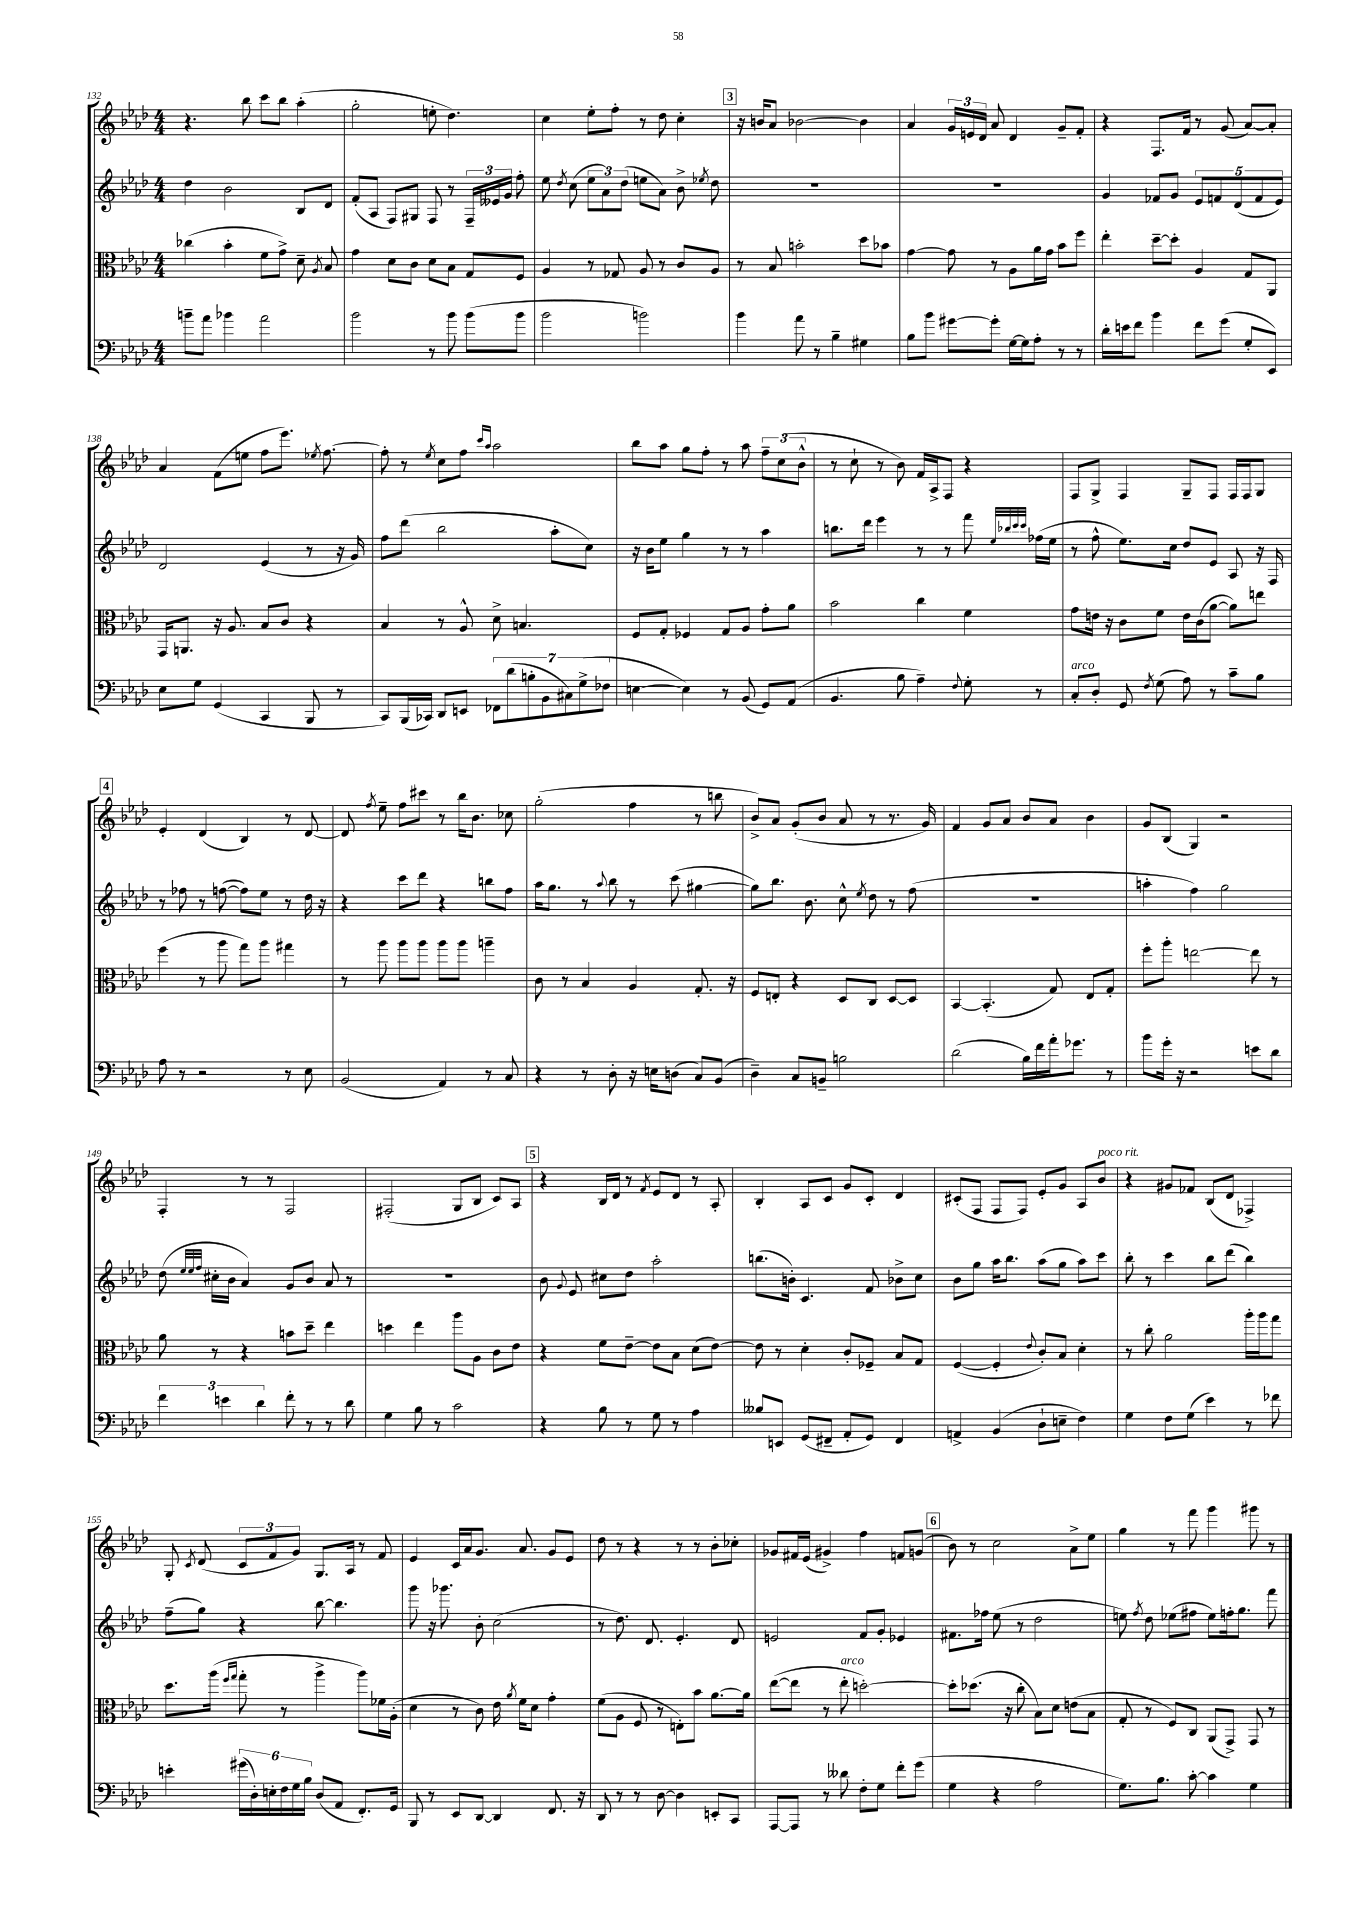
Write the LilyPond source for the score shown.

<<
\new StaffGroup <<
\new Staff = "s0" {
    \clef treble \key aes \major \numericTimeSignature \time 4/4
    \autoBeamOff r4. bes''8 c'''8[ bes''8] aes''4-.( |
    g''2-. e''8-. des''4.) |
    c''4 ees''8[-. f''8]-. r8 des''8 c''4-. |
    \mark \markup { \box "3" } r16 b'16[ aes'8] bes'2~ bes'4 |
    aes'4 \tuplet 3/2 { g'16[ e'16 des'16] } aes'8 des'4 g'8[-- f'8]-. |
    r4 f8.[ f'16] r8 g'8( aes'8[~) aes'8]-. |
    aes'4 f'8[( e''8] f''8[ ees'''8.]) \acciaccatura { ees''8 } f''8.~ |
    f''8-. r8 \acciaccatura { ees''8 } c''8[ f''8] \grace { c'''16[ aes''16] } aes''2 |
    bes''8[ aes''8] g''8[ f''8]-. r8 aes''8 \tuplet 3/2 { f''8[-- c''8( bes'8]-^ } |
    r8 c''8-! r8 bes'8) f'16[ aes16-> f8] r4 |
    f8[ g8]-> f4 g8[-- f8] f16[ f16 g8] |
    \mark \markup { \box "4" } ees'4-. des'4( bes4) r8 des'8~ |
    des'8 \acciaccatura { f''8 } ees''8-- f''8[ cis'''8] r8 bes''16[ bes'8.] ces''8 |
    g''2-.( f''4 r8 b''8 |
    bes'8[->) aes'8] g'8[-.( bes'8] aes'8 r8 r8. g'16) |
    f'4 g'8[ aes'8] bes'8[ aes'8] bes'4 |
    g'8[ bes8]( g4) r2 |
    f4-. r8 r8 f2 |
    fis2-.( g8[ bes8] c'8[) aes8] |
    \mark \markup { \box "5" } r4 bes16[ des'16] r8 \acciaccatura { f'8 } ees'8[ des'8] r8 aes8-. |
    bes4-. aes8[ c'8] g'8[ c'8]-. des'4 |
    cis'8[-.( f8] f8[ f8]) ees'8[-. g'8] aes8[ bes'8]^\markup { \italic "poco rit." } |
    r4 gis'8[ fes'8] bes8[( des'8] fes4->) |
    g8-. \acciaccatura { c'8 } des'8( \tuplet 3/2 { c'8[ f'8 g'8]) } g8.[ aes16] r8 f'8 |
    ees'4 c'16[ aes'16 g'8.] aes'8. g'8[ ees'8] |
    des''8 r8 r4 r8 r8 bes'8[-. ces''8]-. |
    ges'8[ fis'16 ees'16]( gis'4->) f''4 f'8[ g'8]( |
    \mark \markup { \box "6" } bes'8) r8 c''2 aes'8[-> ees''8] |
    g''4 r8 f'''8 g'''4 gis'''8 r8 \bar "|." |
}
\new Staff = "s1" {
    \clef treble \key aes \major \numericTimeSignature \time 4/4
    \autoBeamOff des''4 bes'2 bes8[ des'8] |
    f'8[-.( aes8] f8[) gis8] f8 r8 \tuplet 3/2 { f16[-- eeses'16 g'16] } f''8-. |
    ees''8 \acciaccatura { des''8 } c''8( \tuplet 3/2 { ees''8[ aes'8) des''8]( } e''8[ aes'8]) bes'8-> \acciaccatura { ees''8 } des''8 |
    \mark \markup { \box "3" } R1 |
    R1 |
    g'4 fes'8[ g'8] \tuplet 5/4 { ees'8[ f'8 des'8( f'8 ees'8]) } |
    des'2 ees'4( r8 r16 g'16) |
    f''8[ des'''8]( bes''2 aes''8[-. c''8]) |
    r16 bes'16[ ees''8] g''4 r8 r8 aes''4 |
    b''8.[ des'''16] ees'''4 r8 r8 f'''8 \grace { ees''32[ bes''32 c'''32 c'''32] } fes''16[( ees''16] |
    r8 f''8-^ ees''8.[) c''16] des''8[ ees'8] aes8 r16 f16 |
    \mark \markup { \box "4" } r8 fes''8 r8 f''8~( f''8[) ees''8] r8 des''16 r16 |
    r4 c'''8[ des'''8] r4 b''8[ f''8] |
    aes''16[ g''8.] r8 \appoggiatura { aes''8 } bes''8 r8 c'''8( gis''4~ |
    gis''8[) bes''8.] bes'8. c''8-^ \acciaccatura { ees''8 } des''8 r8 f''8( |
    R1 |
    a''4-. f''4) g''2 |
    des''8( \grace { ees''32[ ees''32 f''32] } cis''16[-. bes'16] aes'4) g'8[ bes'8] aes'8 r8 |
    R1 |
    \mark \markup { \box "5" } bes'8 \appoggiatura { g'8 } ees'8 cis''8[ des''8] aes''2-. |
    b''8.[( b'16]-.) c'4. f'8 bes'8[-> c''8] |
    bes'8[ g''8] aes''16[ bes''8.] aes''8[( g''8] aes''8[) c'''8] |
    bes''8-. r8 c'''4 bes''8[ des'''8]( bes''4) |
    f''8[--( g''8]) r4 bes''8~ bes''4. |
    g'''8 r16 ges'''8. bes'8-. c''2( |
    r8 des''8.) des'8. ees'4.-. des'8 |
    e'2 f'8[ g'8]-. ees'4 |
    \mark \markup { \box "6" } fis'8.[ fes''16] ees''8( r8 des''2 |
    e''8) \acciaccatura { f''8 } des''8 ees''8[( fis''8] ees''8[) f''16-. g''8.] f'''8 \bar "|." |
}
\new Staff = "s2" {
    \clef alto \key aes \major \numericTimeSignature \time 4/4
    \autoBeamOff ces''4( bes'4-. f'8[ g'8]->) des'8-- \acciaccatura { aes8 } bes8 |
    g'4 des'8[ c'8] des'8[ bes8] g8[ f8] |
    aes4 r8 ges8 aes8 r8 c'8[ aes8] |
    \mark \markup { \box "3" } r8 bes8 b'2-. des''8[ bes'8] |
    g'4~ g'8 r8 aes8[ aes'16 g'16] bes'8[ f''8] |
    ees''4-. des''8[~-- des''8]-. aes4 g8[ aes,8] |
    g,16[ a,8.] r16 aes8. bes8[ c'8] r4 |
    bes4 r8 aes8-^ des'8-> b4. |
    f8[ g8]-. fes4 g8[ aes8] g'8[-. aes'8] |
    bes'2 c''4 f'4 |
    g'8[ e'16] r16 c'8[ f'8] e'16[ c'16( aes'8]~ aes'8[) e''8] |
    \mark \markup { \box "4" } f''4( r8 aes''8 g''8[) aes''8] gis''4 |
    r8 aes''8 aes''8[ aes''8] aes''8[ aes''8] a''4-- |
    c'8 r8 bes4 aes4 g8.-. r16 |
    f8[ e8]-. r4 des8[ c8] des8[~ des8] |
    bes,4~ bes,4.-.( g8) ees8[ g8]-. |
    f''8[-. aes''8]-. e''2~ e''8 r8 |
    aes'8 r8 r4 b'8[ des''8]-- ees''4 |
    d''4 ees''4 aes''8[ aes8] c'8[ ees'8] |
    \mark \markup { \box "5" } r4 f'8[ ees'8]~-- ees'8[ bes8] des'8[( ees'8]~) |
    ees'8 r8 des'4-. c'8[-. fes8]-- bes8[ g8] |
    f4~( f4-. \appoggiatura { ees'8 } c'8[-.) bes8] des'4-. |
    r8 c''8-. aes'2 aes''16[-. aes''16 g''8] |
    des''8.[ aes''16]( \grace { f''16[ g''16] } g''8-. r8 aes''4-> aes''8[) fes'16 aes16]-.( |
    des'4 r8 c'8) ees'16 \acciaccatura { aes'8 } f'16[ des'8] g'4-. |
    f'8[( aes8] f8 r8 e8[-.) bes'8] aes'8.[~ aes'16] |
    ees''8[~( ees''8] r8 ees''8-.^\markup { \italic "arco" } d''2~-.) |
    \mark \markup { \box "6" } d''8[-. des''8.]( r16 c''8-. bes8[) des'8] e'8[( bes8] |
    g8-. r8 f8[) c8] aes,8[( g,8]->) g,8 r8 \bar "|." |
}
\new Staff = "s3" {
    \clef bass \key aes \major \numericTimeSignature \time 4/4
    \autoBeamOff b'8[-- aes'8] bes'4 aes'2 |
    bes'2 r8 bes'8 bes'8[( bes'8] |
    bes'2 b'2) |
    \mark \markup { \box "3" } bes'4 aes'8 r8 bes4-- gis4 |
    bes8[ bes'8] gis'8[~ gis'8]-. g16[~ g16 aes8]-. r8 r8 |
    des'16[-. e'16 f'8] bes'4 f'8[ g'8]( g8[-. ees,8]) |
    ees8[ g8] g,4( c,4 bes,,8 r8 |
    c,8[) bes,,16( ces,16]) des,8[ e,8] \tuplet 7/4 { fes,8[ des'8( b8-. bes,8 cis8) g8->( fes8] } |
    e4~ e4) r8 bes,8( g,8[) aes,8]( |
    bes,4. bes8 aes4--) \appoggiatura { f8 } g8-. r8 |
    c8[-.^\markup { \italic "arco" } des8]-. g,8 \acciaccatura { f8 } g8( aes8) r8 c'8[-- bes8] |
    \mark \markup { \box "4" } aes8 r8 r2 r8 ees8 |
    bes,2( aes,4) r8 c8 |
    r4 r8 des8-. r16 e16[ d8]( c8[) bes,8]( |
    des4--) c8[ b,8]-- b2 |
    des'2( bes16[) f'16 aes'16-. ges'8.] r8 |
    bes'8[ g'16]-. r16 r2 e'8[ des'8] |
    \tuplet 3/2 { f'4 e'4 des'4 } f'8-. r8 r8 des'8 |
    g4 bes8 r8 c'2 |
    \mark \markup { \box "5" } r4 bes8 r8 g8 r8 aes4 |
    beses8[ e,8] g,8[( fis,8]-- aes,8[-. g,8]) fis,4 |
    a,4-> bes,4( des8[-! e8]-- f4) |
    g4 f8[ g8]( ees'4) r8 fes'8 |
    e'4-. \tuplet 6/4 { gis'16[( des16-.) e16-. f16 g16 bes16] } des8[( aes,8] f,8.[-.) g,16] |
    bes,,8 r8 ees,8[ des,8]~ des,4 f,8. r16 |
    des,8 r8 r8 des8~ des4 e,8[-. c,8] |
    aes,,8[~ aes,,8] r8 deses'8 f8[-. g8] f'8[-. g'8]( |
    \mark \markup { \box "6" } g4 r4 aes2 |
    g8.[) bes8.] c'8~-. c'4 g4 \bar "|." |
}
>>
>>
\layout { \context { \Score currentBarNumber = #132 } }
